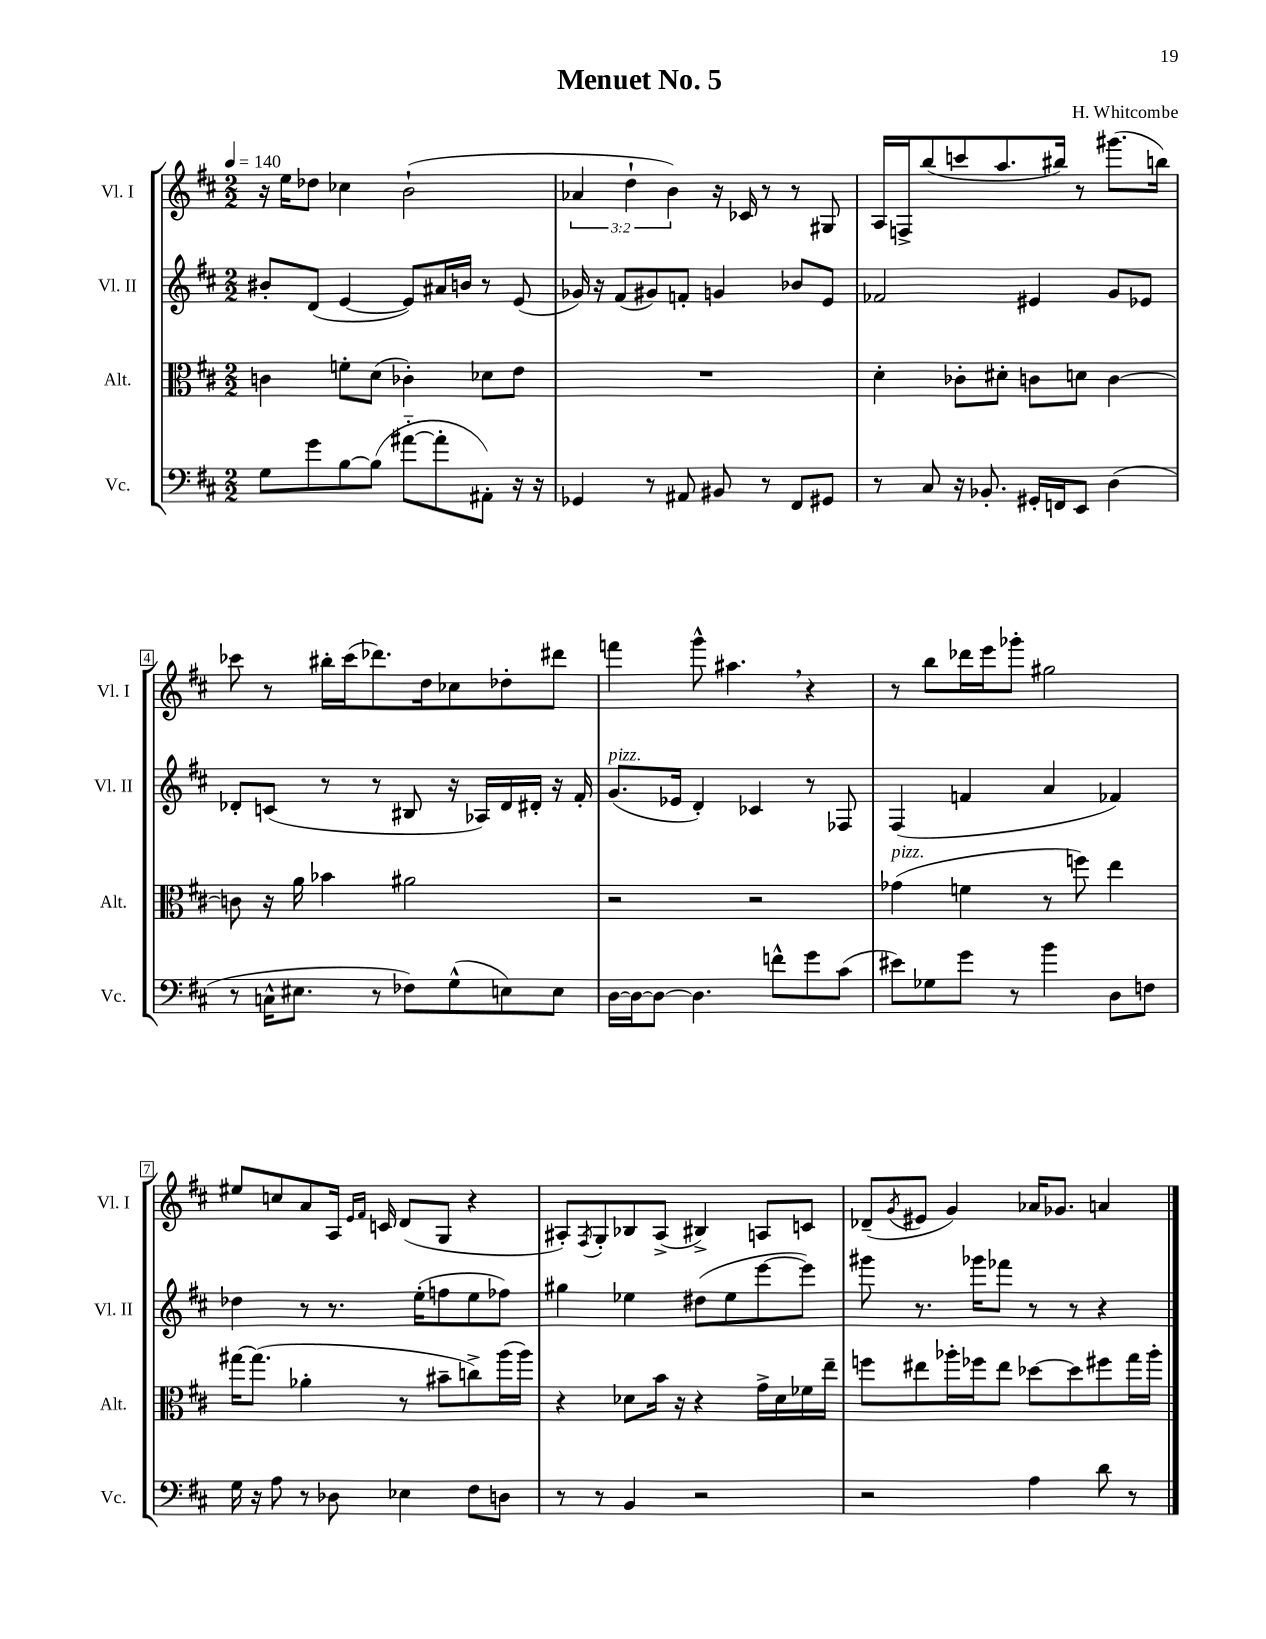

**kern	**kern	**kern	**kern
*staff4	*staff3	*staff2	*staff1
*clefF4	*clefC3	*clefG2	*clefG2
*k[f#c#]	*k[f#c#]	*k[f#c#]	*k[f#c#]
*M2/2	*M2/2	*M2/2	*M2/2
*MM140	*MM140	*MM140	*MM140
8G	4c	8b#'	16r
.	.	.	16ee
8g	.	(8d	8dd-
[8B	8f'	[4e	4cc-
(8B]	(8d	.	.
[8a#'~	4c-')	8e])	(2b`
8a#']	.	16a#	.
.	.	16b	.
8AA#')	8d-	8r	.
16r	8e	(8e	.
16r	.	.	.
=	=	=	=
4GG-	1r	16g-)	6a-
.	.	16r	.
.	.	(8f#	.
.	.	.	6dd`
8r	.	8g#)	.
.	.	.	6b)
8AA#	.	8f'	.
8BB#	.	4g	16r
.	.	.	16c-
8r	.	.	8r
8FF#	.	8b-	8r
8GG#	.	8e	8G#
=	=	=	=
8r	4d'	2f-	16A
.	.	.	16F^
8C#	.	.	(8bb
16r	8c-'	.	8ccc
8.BB-'	.	.	.
.	8d#'	.	8.aa
16GG#'	8c	4e#	.
16FF	.	.	16bb#)
8EE	8d	.	8r
(4D	[4c	8g	(8.ggg#
.	.	8e-	.
.	.	.	16bb)
=	=	=	=
8r	8c]	8d-'	8ccc-
16C^^	16r	(8c	8r
8.E#	16a	.	.
.	4b-	8r	16bb#'
.	.	.	(16ccc-
8r	.	8r	8.ddd-)
8F-)	2a#	8B#	.
.	.	.	16dd
(8G^^	.	16r	8cc-
.	.	16A-)	.
8E)	.	16d-	8dd-'
.	.	16d#'	.
8E	.	16r	8ddd#
.	.	16f#'	.
=	=	=	=
[16D	2r	(8.g	4fff
16D_	.	.	.
8D_	.	.	.
.	.	16e-	.
4.D]	.	4d')	8ggg^^
.	.	.	4.aa#
.	2r	4c-	.
8f^^	.	.	.
8g	.	8r	4r
(8c#	.	8F-	.
=	=	=	=
8e#)	(4g-	(4F#	8r
8G-	.	.	8bb
8g	4f	4f	16ddd-
.	.	.	16eee
8r	.	.	8ggg-'
4b	8r	4a	2gg#
.	8ff)	.	.
8D	4ee	4f-)	.
8F	.	.	.
=	=	=	=
16G	[16gg#	4dd-	8ee#
16r	(8.gg#]	.	.
8A	.	.	8cc
8r	4a-'	8r	8a
8D-	.	8.r	16A
.	.	.	16qqe
.	.	.	16qqf#
.	.	.	16c
4E-	8r	.	(8d
.	.	(16ee'	.
.	8b#~	8ff	8G
8F#	8cc^)	8ee	4r
8D	(16aa	8ff-)	.
.	16aa)	.	.
=	=	=	=
8r	4r	4gg#	8A#')
.	.	.	8qF#
8r	.	.	8G'
4BB	8d-	4ee-	8B-
.	16b	.	(8A#^
.	16r	.	.
2r	4r	(8dd#	4B#^)
.	.	8ee-	.
.	16g^	[8eee	8A
.	16d-	.	.
.	16f-	8eee])	8c
.	16ee~	.	.
=	=	=	=
2r	8ff	8ggg#	(8d-~
.	.	.	8qg
.	8ee#	8.r	8e#
.	16aa-'	.	4g)
.	16ff-	16ggg-	.
.	8ee#	8fff-	.
4A	[8dd-	8r	16a-
.	.	.	8.g-
.	8dd-]	8r	.
8d	8ff#	4r	4a
8r	16gg	.	.
.	16aa-'	.	.
==	==	==	==
*-	*-	*-	*-
